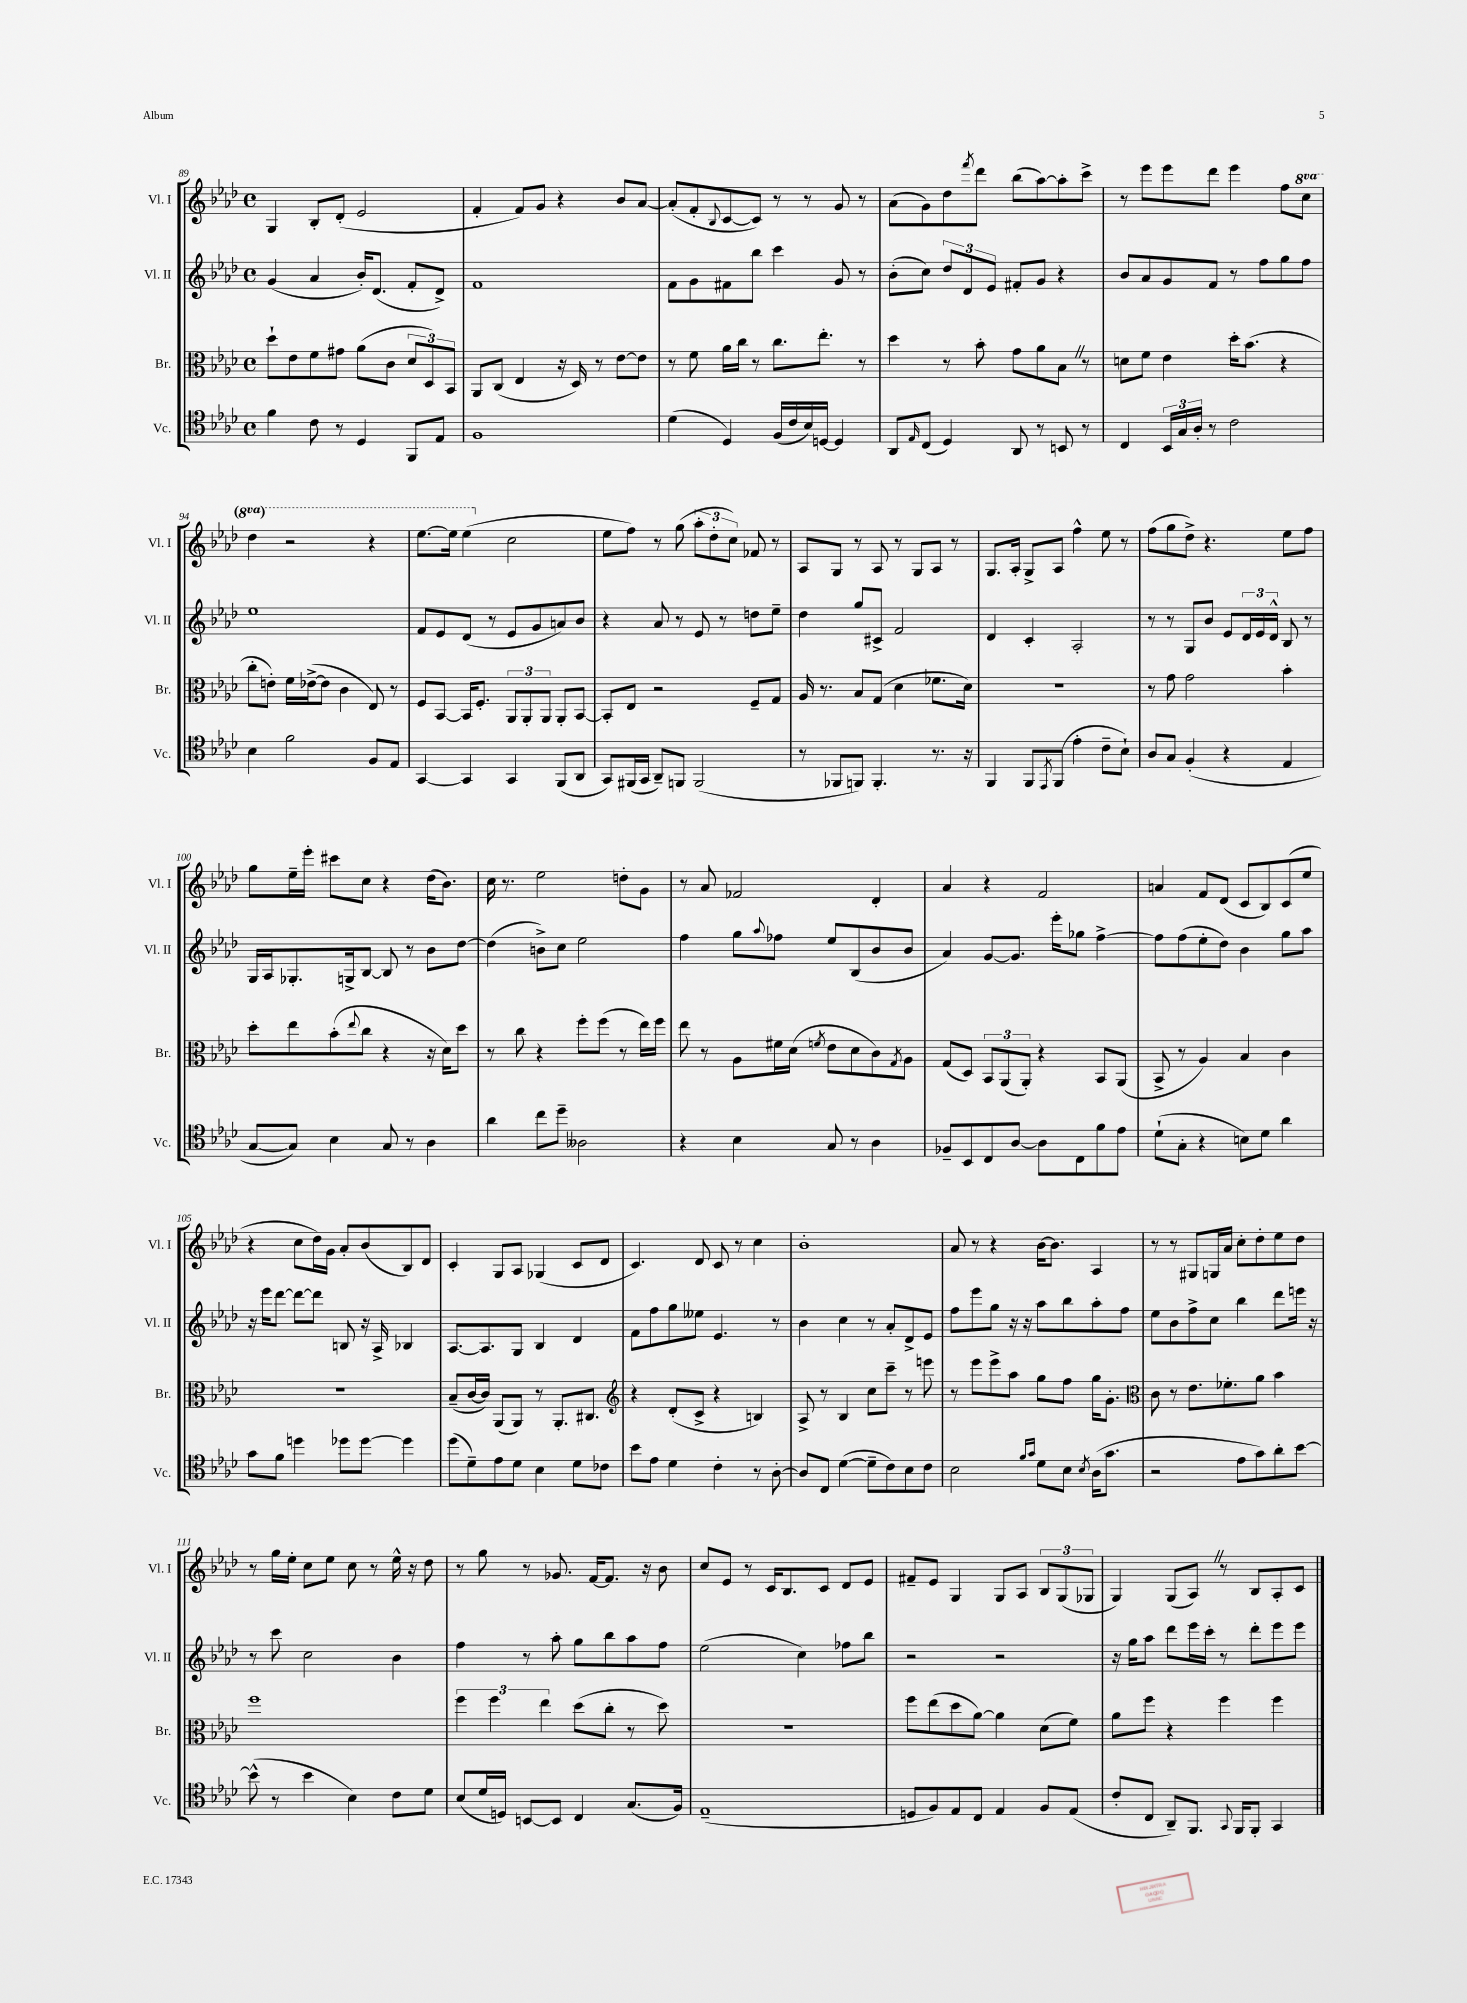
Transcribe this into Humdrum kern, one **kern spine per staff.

**kern	**kern	**kern	**kern
*staff4	*staff3	*staff2	*staff1
*clefC4	*clefC3	*clefG2	*clefG2
*k[b-e-a-d-]	*k[b-e-a-d-]	*k[b-e-a-d-]	*k[b-e-a-d-]
*M4/4	*M4/4	*M4/4	*M4/4
*met(c)	*met(c)	*met(c)	*met(c)
4f	8dd-`	(4g	4G
.	8e-	.	.
8c	8f	4a-	8B-'
8r	8g#	.	(8d-'
4D-	(8a-	16b-')	2e-
.	.	(8.d-	.
.	8c	.	.
8FF	12d-	8f'	.
.	12D-)	.	.
8E-	.	8d-^)	.
.	12BB-	.	.
=	=	=	=
1F	8AA-	1f	4f'
.	(8C	.	.
.	4E-	.	8f)
.	.	.	8g
.	16r	.	4r
.	16D-)	.	.
.	8r	.	.
.	[8e-	.	8b-
.	8e-]	.	[8a-
=	=	=	=
(4d-	8r	8f	(8a-']
.	8f	8g	8f'
.	.	.	8qqB-
4D-)	16a-	8f#	[8c
.	16cc	.	.
.	8r	8bb-	8c])
(16F	8.cc	4ccc	8r
16c	.	.	.
16B-)	.	.	8r
[16D	8.ee-'	.	.
4D]	.	8g	8g
.	8r	8r	8r
=	=	=	=
8AA-	4dd-	(8b-'	(8a-
16qqE-	.	.	.
(8C	.	8cc)	8g)
4D-)	8r	12dd-	8dd-
.	.	12d-	.
.	.	.	8qfff
.	8b-'	.	8ddd-
.	.	12e-	.
8AA-	8g	8f#'	(8bb-
8r	8a-	8g	[8aa-)
8BB	8B-	4r	8aa-']
8r	8r	.	8ccc^
=	=	=	=
4C	8d	8b-	8r
.	8f	8a-	8eee-
24BB-	4e-	8g	8eee-
24G	.	.	.
24A-'	.	.	.
8r	.	8f	8ddd-
2c	16dd-'	8r	4eee-
.	(8.b-	.	.
.	.	8ff	.
.	4r	8gg	8ff
.	.	8ff	8ccc
=	=	=	=
4B-	8cc'	1ee-	4ddd-
.	8e')	.	.
2f	16f	.	2r
.	([16e-^	.	.
.	8e-]	.	.
.	4c	.	.
8F	8E-)	.	4r
8E-	8r	.	.
=	=	=	=
[4GG	8F	8f	[8.eee-
.	[8BB-	8e-	.
.	.	.	16eee-]
4GG]	16BB-]	(8d-	(4eee-
.	8.F'	.	.
.	.	8r	.
4GG	12AA-	8e-	2cc
.	12AA-'	.	.
.	.	8g	.
.	12AA-	.	.
(8FF	8AA-'	8a)	.
8AA-	[8BB-	8b-	.
=	=	=	=
8GG)	8BB-']	4r	8ee-
(16FF#	8E-	.	8ff)
16GG	.	.	.
8AA-~)	2r	8a-	8r
8FF	.	8r	(8gg
(2FF	.	8e-	12aa-'
.	.	.	12dd-'
.	.	8r	.
.	.	.	12cc)
.	8F~	8dd	8f-
.	8G	8ee-~	8r
=	=	=	=
8r	16A-	4dd-	8A-
.	8.r	.	.
8FF-	.	.	8G
8FF)	8B-	8gg	8r
4.FF'	(8G	8c#^	8A-
.	4d-	2f	8r
.	.	.	8G
8.r	8.f-	.	8A-
.	.	.	8r
16r	16d-)	.	.
=	=	=	=
4FF	1r	4d-	8.G
.	.	.	16A-'
8FF	.	4c'	8G^
8qEE-	.	.	.
(8FF	.	.	8A-
4e-'	.	2A-'	4ff^^
8c~	.	.	8ee-
8B-`)	.	.	8r
=	=	=	=
8A-	8r	8r	(8ff
8G	8g	8r	8gg
(4F'	2g	8G	8dd-^)
.	.	8b-	4.r
4r	.	8e-	.
.	.	24d-	.
.	.	24e-	.
.	.	24d-^^	.
4E-	4b-'	8B-	8ee-
.	.	8r	8ff
=	=	=	=
[8G	8dd-'	16G	8gg
.	.	16A-	.
8G])	8ee-	8.G-'	16ee-~
.	.	.	16eee-'
4B-	(8b-'	.	8ccc#
.	.	16G^	.
.	8qqee-	.	.
.	8cc	[8B-	8cc
8G	4r	8B-]	4r
8r	.	8r	.
4A-	16r	8b-	(16dd-
.	16d-)	.	8.b-)
.	8dd-	[8dd-	.
=	=	=	=
4a-	8r	(4dd-]	16cc
.	.	.	8.r
.	8cc	.	.
8cc	4r	8b^)	2ee-
8dd-~	.	8cc	.
2A--	8ff'	2ee-	.
.	(8ff	.	.
.	8r	.	8dd'
.	16ee-)	.	8g
.	16ff	.	.
=	=	=	=
4r	8ee-	4ff	8r
.	8r	.	8a-
4B-	8A-	8gg	2f-
.	.	8qqaa-	.
.	16f#	8ff-	.
.	(16d-	.	.
.	8qf	.	.
8G	8e-	8ee-	.
8r	8d-	(8B-	.
4A-	8c)	8b-	4d-'
.	8qG	.	.
.	8A-	8b-	.
=	=	=	=
8F-~	(8G	4a-)	4a-
8BB-	8D-)	.	.
8C	12BB-	[8g	4r
.	(12AA-	.	.
[8A-	.	8.g]	.
.	12AA-')	.	.
8A-]	4r	.	2f
.	.	16eee-'	.
8C	.	8gg-	.
8f	8BB-	[4ff^	.
8e-	(8AA-	.	.
=	=	=	=
(8d-`	8BB-^	8ff]	4a
8G'	8r	(8ff	.
4r	4A-)	8ee-'	8f
.	.	8dd-)	(8d-
8B)	4B-	4b-	8c
8d-	.	.	8B-)
4a-	4c	8gg	(8c
.	.	8aa-	8ee-
=	=	=	=
8g	1r	16r	4r
.	.	16eee-	.
8f	.	[8ddd-	.
4dd	.	8ddd-_	8cc
.	.	8ddd-]	16dd-)
.	.	.	16g
8dd-	.	8B	8a-'
[8dd-	.	16r	(8b-
.	.	16A-^	.
4dd-]	.	4B-	8B-)
.	.	.	8d-
=	=	=	=
(8dd-	(8B-~	[8.A-	4c'
8d-~)	[16c	.	.
.	16c])	8.A-]	.
8e-	(8AA-	.	8G
8d-	8AA-)	8G	8A-
4B-	8r	4B-	(4G-
.	8.AA-'	.	.
8d-	.	4d-	8c
.	8.C#	.	.
8c-	.	.	8d-
=	=	=	=
*	*clefG2	*	*
8b-	4r	8f	4.c)
8e-	.	8ff	.
4d-	(8d-'	8gg	.
.	8c^	8ee--	8d-
4c'	4r	4.e-	8c
.	.	.	8r
8r	4B)	.	4cc
[8A-'	.	8r	.
=	=	=	=
8A-]	8A-^	4b-	1b-'
8C	8r	.	.
([4d-	4B-	4cc	.
8d-~]	8cc	8r	.
8c)	8ccc~	8a-'	.
8B-	8r	8d-^	.
8c	8eee	8e-	.
=	=	=	=
2B-	8r	8ff	8a-
.	8eee-	8eee-	8r
.	8eee-^	8gg	4r
.	8aa-	16r	.
.	.	16r	.
16qqf	.	.	.
16qqg	.	.	.
8d-	8gg	8aa-	[16b-
.	.	.	8.b-]
8B-	8ff	8bb-	.
8qB-	.	.	.
(16A-	16gg	8aa-'	4A-
8.g	8.g'	.	.
.	.	8ff	.
=	=	=	=
*	*clefC3	*	*
2r	8c	8ee-	8r
.	8r	8b-	8r
.	8.e-	8ff^	8G#
.	.	8cc	16G
.	8.f-'	.	16a-
8e-	.	4bb-	8cc'
8g)	8a-	.	8dd-'
8a-'	4b-	8ddd-	8ee-
[8b-	.	16eee	8dd-
.	.	16r	.
=	=	=	=
(8b-^^]	1ff	8r	8r
8r	.	8ccc	16gg
.	.	.	16ee-'
4b-	.	2cc	8cc
.	.	.	8ee-
4B-)	.	.	8cc
.	.	.	8r
8c	.	4b-	16ee-^^
.	.	.	16r
8d-	.	.	8dd-
=	=	=	=
(8B-	6ff	4ff	8r
16d-	.	.	8gg
.	6ff	.	.
16D)	.	.	.
[8BB	.	8r	8r
.	6ee-	.	.
8BB]	.	8aa-'	8.g-
4C	(8dd-	8gg	.
.	.	.	[16f
.	8cc'	8bb-	8.f]
(8.G	8r	8aa-	.
.	.	.	16r
.	8dd-)	8ff	8b-
16F)	.	.	.
=	=	=	=
(1E-~	1r	(2ee-	8cc
.	.	.	8e-
.	.	.	8r
.	.	.	16c
.	.	.	8.B-
.	.	4cc)	.
.	.	.	8c
.	.	8ff-	8d-
.	.	8bb-	8e-
=	=	=	=
8D	8ff	2r	8f#~
8F)	(8ee-	.	8e-
8E-	8dd-	.	4G
8C	[8a-)	.	.
4E-	4a-]	2r	8G
.	.	.	8A-
8F	(8d-	.	12B-
.	.	.	(12G
(8E-	8f)	.	.
.	.	.	12G-
=	=	=	=
8c'	8a-	16r	4G)
.	.	16gg	.
8C	8ff	8aa-	.
8AA-~)	4r	8ddd-	(8G
8.FF	.	16eee-	8A-)
.	.	16ccc'	.
.	4ff	8r	8r
8qqGG	.	.	.
16FF	.	.	.
8FF'	.	8ddd-'	8B-
4GG	4ff	8eee-	8A-'
.	.	8eee-	8c
==	==	==	==
*-	*-	*-	*-
